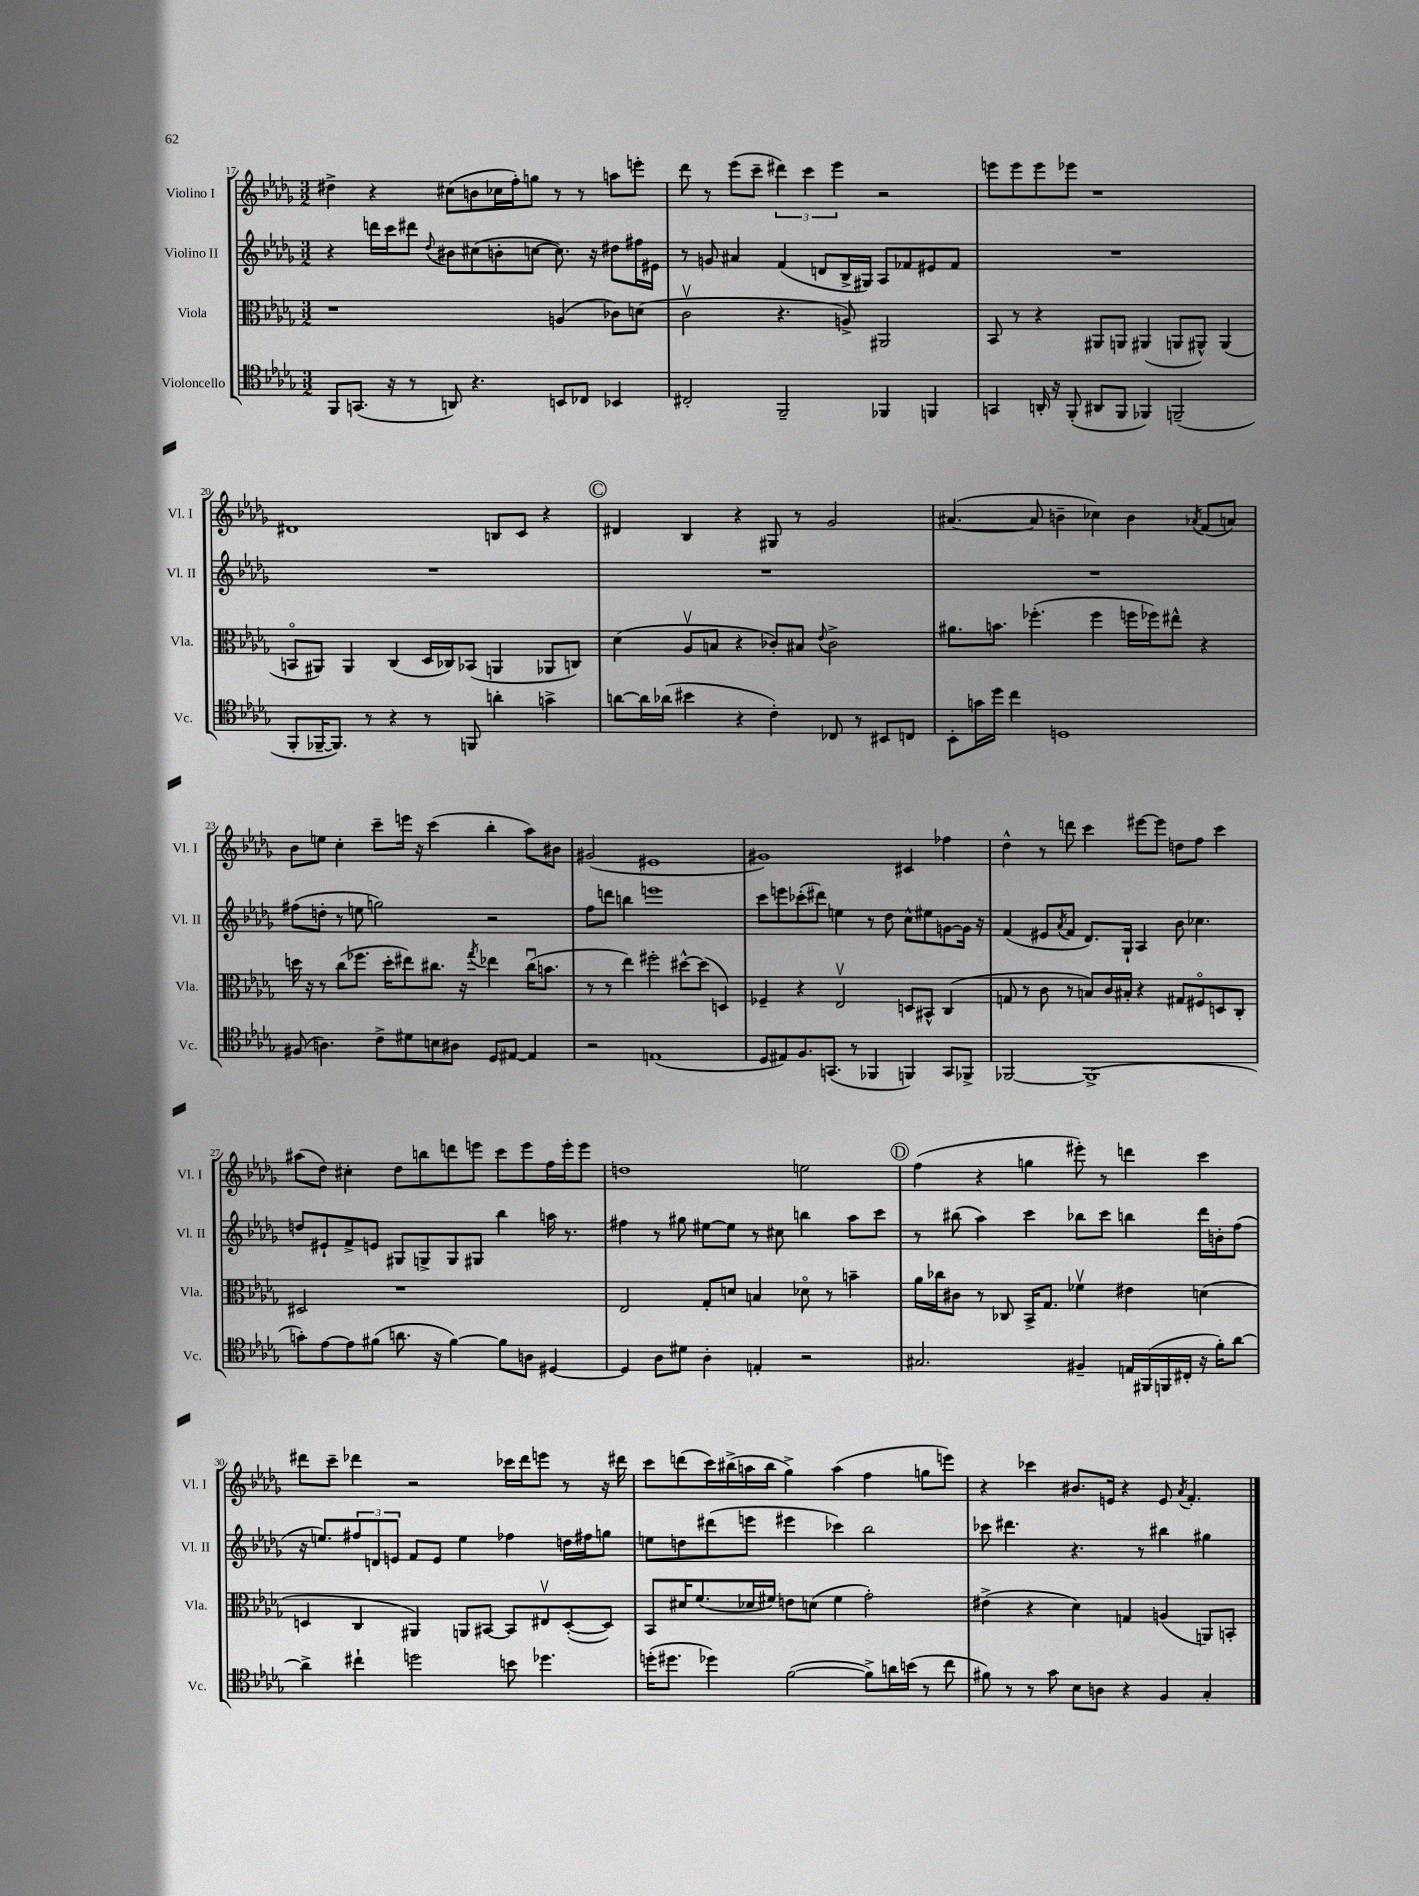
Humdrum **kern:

**kern	**kern	**kern	**kern
*staff4	*staff3	*staff2	*staff1
*clefC4	*clefC3	*clefG2	*clefG2
*k[b-e-a-d-g-]	*k[b-e-a-d-g-]	*k[b-e-a-d-g-]	*k[b-e-a-d-g-]
*M3/2	*M3/2	*M3/2	*M3/2
8FF/L	1r	4r	4dd#^\
(8.GG/J	.	.	.
.	.	16ddd\LL	4r
16r	.	16ccc\J	.
8r	.	8ddd#\J	.
.	.	8qqdd-/	.
8AA/)	.	8b#\L	(8cc#\L
4.r	.	(8cc#\	8b\
.	.	8b'\	16cc-\L
.	.	.	16ff'\J)
.	.	[8cc\J	8gg\J
8BB/L	(4A/	8.cc\])	8r
8C-/J	.	.	8r
.	.	16r	.
4BB-/	8c-\L)	8dd#\L	8aa\L
.	(8d\J	16ff#\L	8eee'\J
.	.	16e#\JJ	.
=	=	=	=
2C#'/	2cv\	8r	8ddd-\
.	.	8g/	8r
.	.	4a#/	(8eee-\L
.	.	.	8ccc~\J
2FF~/	4.r	(4f/	6ddd#\)
.	.	.	6ccc\
.	.	8d/L	.
.	.	.	6eee-\
.	8A^/)	16B-^/L	.
.	.	16G#/JJ)	.
4FF-/	2AA#/	8A-/L	2r
.	.	8f-/	.
4FF/	.	8e#/	.
.	.	8f-/J	.
=	=	=	=
4GG/	8BB-/	1.r	8eee\L
.	8r	.	8eee\
16AA'/	4r	.	8eee\
16r	.	.	.
(8FF'/	.	.	8eee-\J
8AA#/L	8AA#/L	.	1r
8FF/J	8AA/J	.	.
4FF-/)	(4AA#/	.	.
(2FF~/	8AA/L	.	.
.	8AA#^^/J)	.	.
.	(4AA#/	.	.
=	=	=	=
8FF'/L	8BBo/L	1.r	1d#
[16FF-~/K	8AA#/J)	.	.
8.FF-/]J)	.	.	.
.	4AA#/	.	.
8r	.	.	.
4r	(4C/	.	.
8r	16D-/LL	.	.
.	16C-/J)	.	.
8FF/	(8BB-/J	.	.
4a'\	4AA/	.	8B/L
.	.	.	8c/J
4g^\	8AA-/L	.	4r
.	8C/J)	.	.
=	=	=	=
[8a\L	(4d-\	1.r	4d#/
16a\]L	.	.	.
(16a-\JJ	.	.	.
4b#\	8A-v/L	.	4B-/
.	8B/J	.	.
4r	4r	.	4r
4c'\)	8c-'/L)	.	8G#/
.	8B#/J	.	8r
.	8qqe-/	.	.
8C-/	2c-^\	.	2g-/
8r	.	.	.
8BB#/L	.	.	.
8C/J	.	.	.
=	=	=	=
8BB-'\L	8.a#\L	1.r	([4.a#/
16g\L	.	.	.
16dd-\JJ	8.b\J	.	.
4cc\	.	.	.
.	(4.ff-'\	.	8a#/]
1D	.	.	4b~\
.	4ff-\	.	4cc-\)
.	16ff\LL	.	4b\
.	16ff-\J)	.	.
.	8ee#^^\J	.	.
.	.	.	8qa-/
.	4r	.	(8f/L
.	.	.	8a/J)
=	=	=	=
(8F#/	16dd\	(8ff#\L	8b-\L
.	16r	.	.
4.A\)	8r	8dd'\J	8ee\J
.	(8cc\L	8r	4cc'\
.	8.ff-\J	8ee\	.
8c^\L	.	2gg\)	8ccc~\L
.	16dd'\LK	.	.
8d#\	8ee#\)	.	16eee\Jk
.	.	.	16r
8B\	8.cc#\J	.	(4ccc\
8A#\J	.	.	.
.	16r	.	.
.	8qgg-/	.	.
8D-/L	4ee-\	2r	4bb-'\
[8E#/J	.	.	.
4E#/]	(16cc#u\LK	.	8aa-\L)
.	8.b\J	.	.
.	.	.	8b#\J
=	=	=	=
2r	8r	8ff\L	(2g#/
.	8r	8ddd\J	.
.	4ee-\)	4bb\	.
(1E	2ff#'\	1eee	1e#
.	[8dd#^^\L	.	.
.	(8dd#\]J	.	.
.	4D/)	.	.
=	=	=	=
8D-/L	4F-~/	8ccc\L	1g#)
8E#/)	.	8eee\	.
8.F/	4r	(8ccc-'\	.
.	.	8ddd#\J)	.
(8.GG/J	.	.	.
.	2E-v/	4ee\	.
8r	.	.	.
4FF-/	.	8r	.
.	.	8dd-\	.
4FF/)	8D/L	8cc^^\L	4c#/
.	8BB#^^/J	8ee#\	.
8GG/L	(4C/	[8g\	4ff-\
8FF-^/J	.	16g\]Jk	.
.	.	16r	.
=	=	=	=
[2FF-/	8G/	(4f/	4dd-^^\
.	8r	.	.
.	8c\	8e#/L	8r
.	.	8qa-/	.
.	8r	8f/J	8ddd\
(1FF-^]	8B/L)	8.d-/L)	4ccc\
.	16c/L	.	.
.	16B#'/JJ	16G-`/Jk	.
.	4r	4A-/	[8eee#\L
.	.	.	8eee#\]J
.	8G#/L	8b-\	8dd\L
.	8F#o/	4.cc-\	8ff\J
.	8D/	.	4ccc\
.	8C'/J	.	.
=	=	=	=
8g'\L)	2D#/	8dd/L	(8aa#\L
[8e-\	.	8e#`/	8dd-\J)
8e-\]	.	8f^/	4cc#'\
(8f#\J	.	8e/J	.
8.a\	1r	8G#/L	8dd-\L
.	.	8G^/	8bb\
16r	.	.	.
[4f#\)	.	8G/	8ddd\
.	.	8G#/J	8eee\J
8f#\]L	.	4bb-\	8ccc\L
8A\J	.	.	8eee\
[4D#/	.	16aa\	16ff\L
.	.	8.r	16eee'\J
.	.	.	8eee\J
=	=	=	=
4D#/]	2E-/	4ff#\	1dd
8A-\L	.	8r	.
8d#\J	.	8gg#\	.
4A-'\	8G-'/L	[8ee#\L	.
.	8d/J	8ee#\]J	.
4E'/	4B/	8r	.
.	.	8cc#\	.
2r	8d-o\	4bb\	2ee\
.	8r	.	.
.	4b~\	8aa-\L	.
.	.	8ccc\J	.
=	=	=	=
2.G#/	16a-\LL	8r	(4ff\
.	16cc-\J	.	.
.	8c#\J	(8bb#\	.
.	8r	4aa-\)	4r
.	8C-/	.	.
.	16BB-^/LK	4ccc\	4gg\
.	8.G-/J	.	.
4F#~/	4f-v\	8bb-\L	8eee#'\)
.	.	8ccc\J	8r
16E/LL	4e#\	4bb\	4ddd\
(16FF#/	.	.	.
16FF/	.	.	.
16C#'/JJ	.	.	.
16r	(4d\	16ddd-\LL	4ccc\
16f'\LK)	.	16b'\J	.
[8a-\J	.	(8ff\J	.
=	=	=	=
4a-^\]	4D/	16r	8ddd#\L
.	.	8.ee/L)	.
.	.	.	8ccc~\J
4cc#`\	4C/	12ff#/	4ddd-\
.	.	12d/	.
.	.	12e/J	.
2dd\	4AA#/)	8f/L	2r
.	.	8e/J	.
.	8AA/L	4ee\	.
.	[8BB#/J	.	.
8b\	8BB#/]L	4ff-\	16ccc-\LL
.	.	.	16ddd-\J
4.dd-\	8E#v/	.	8eee\J
.	([8D'/	16dd\LL	8r
.	.	16ff#\J	.
.	8D/]J)	8gg\J	16r
.	.	.	16ddd#\
=	=	=	=
(16dd'\LK	8BB-/L	8ee\L	8ccc\L
8.dd#\J	.	.	.
.	16d#/K	8dd\	(8ddd\
.	(8.f/	.	.
4dd-\)	.	(8ddd#\	16ccc\L)
.	.	.	(16bb#^\
.	16d-/L	8eee\J	16aa\
.	16f#/JJ)	.	16bb#\JJ
([2f\	8e\L	4eee#\	4gg-^\)
.	(8d\J	.	.
.	4f#\	4ccc-\)	(4aa\
8f^\]L)	2g-'\)	2bb-\	4ff\
16a\L	.	.	.
(16b\JJ	.	.	.
8r	.	.	8gg\L
8cc\	.	.	8eee\J)
=	=	=	=
8f#\)	(4e#^\	8ccc-\	4r
8r	.	4.ddd#\	.
8r	4r	.	4ccc-\
8g-\	.	.	.
8B-\L	4d-\)	4.r	8.b#/L
8A\J	.	.	.
.	.	.	16e/Jk
4r	4G/	.	4r
.	.	8r	.
4F/	(4A/	4bb#\	8e/
.	.	.	8qa-/
.	.	.	4.f'/
4G-'/	8AA/L)	4gg#\	.
.	8BB'/J	.	.
==	==	==	==
*-	*-	*-	*-
